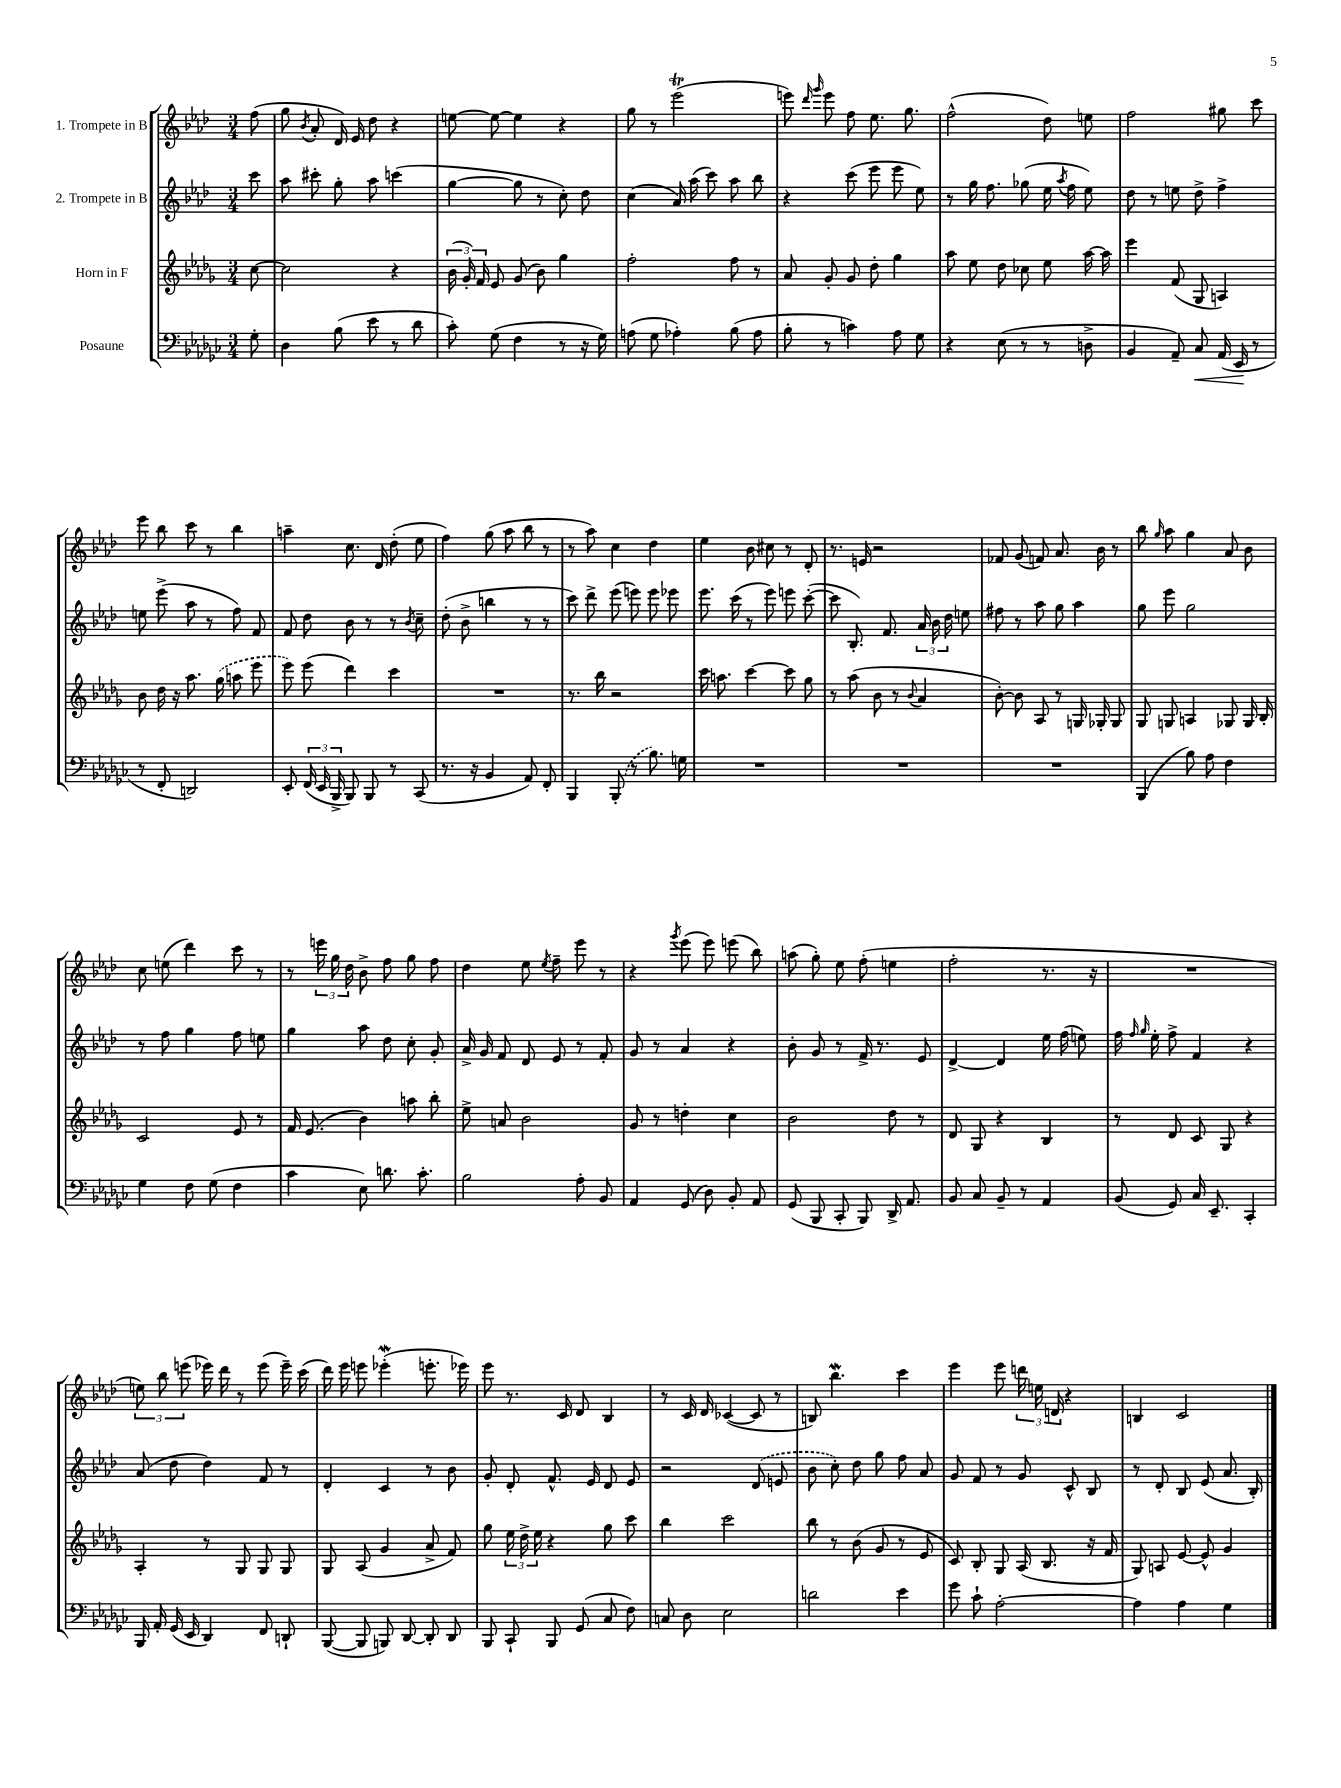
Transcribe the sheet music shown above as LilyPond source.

<<
\new StaffGroup <<
\new Staff = "s0" \with { instrumentName = "1. Trompete in B" } {
    \clef treble \key aes \major \numericTimeSignature \time 3/4 \partial 8
    \autoBeamOff f''8( |
    g''8 \acciaccatura { bes'8 } aes'8-. des'16) ees'16 des''8 r4 |
    e''8~ e''8~ e''4 r4 |
    g''8 r8 ees'''2\trill( |
    e'''8) \grace { des'''16 g'''16 } e'''8 f''8 ees''8. g''8. |
    f''2-^( des''8) e''8 |
    f''2 gis''8 c'''8 |
    ees'''8 bes''8 c'''8 r8 bes''4 |
    a''4-- c''8. des'16 des''8-.( ees''8 |
    f''4) g''8( aes''8 bes''8 r8 |
    r8 aes''8) c''4 des''4 |
    ees''4 bes'8 cis''8 r8 des'8-. |
    r8. e'16 r2 |
    fes'8 g'8( f'8) aes'8. bes'16 r8 |
    bes''8 \grace { g''16 } aes''8 g''4 aes'8 bes'8 |
    c''8 e''8( des'''4) c'''8 r8 |
    r8 \tuplet 3/2 { e'''16 g''16 des''16 } bes'8-> f''8 g''8 f''8 |
    des''4 ees''8 \acciaccatura { ees''8 } f''8-- ees'''8 r8 |
    r4 \acciaccatura { g'''8 } ees'''8( ees'''8) e'''8( bes''8) |
    a''8( g''8-.) ees''8 f''8-.( e''4 |
    f''2-. r8. r16 |
    R2. |
    \tuplet 3/2 { e''8) bes''8 e'''8( } ees'''16) des'''16 r8 ees'''8( ees'''16--) c'''16( |
    des'''16) ees'''16 e'''8 ees'''4-.\mordent( e'''8.-. ees'''16) |
    ees'''8 r8. c'16 des'8 bes4 |
    r8 c'16 des'16 ces'4~( ces'8 r8 |
    b8) bes''4.\mordent c'''4 |
    ees'''4 ees'''8 \tuplet 3/2 { d'''16 e''16 d'16 } r4 |
    b4 c'2 \bar "|." |
}
\new Staff = "s1" \with { instrumentName = "2. Trompete in B" } {
    \clef treble \key aes \major \numericTimeSignature \time 3/4 \partial 8
    \autoBeamOff c'''8 |
    aes''8 cis'''8-. g''8-. aes''8 c'''4( |
    g''4~ g''8 r8 c''8-.) des''8 |
    c''4( aes'16) aes''16( c'''8) aes''8 bes''8 |
    r4 c'''8( ees'''8 ees'''8 ees''8) |
    r8 g''16 f''8. ges''8( ees''16 \acciaccatura { aes''8 } f''16 ees''8) |
    des''8 r8 e''8 des''8-> f''4-> |
    e''8 ees'''8->( aes''8 r8 f''8) f'8 |
    f'8 des''8 bes'8 r8 r8 \acciaccatura { bes'8 } c''8-- |
    des''8-.( bes'8-> b''4 r8 r8 |
    c'''8) des'''8-> ees'''8( e'''8) e'''8 ees'''8 |
    ees'''8. c'''16( r8 ees'''8) e'''8 c'''8~-.( |
    c'''8 bes8.-.) f'8. \tuplet 3/2 { aes'16 bes'16 des''16 } e''8 |
    fis''8 r8 aes''8 g''8 aes''4 |
    g''8 ees'''8 g''2 |
    r8 f''8 g''4 f''8 e''8 |
    g''4 aes''8 des''8 c''8-. g'8-. |
    aes'16-> g'16 f'8 des'8 ees'8 r8 f'8-. |
    g'8 r8 aes'4 r4 |
    bes'8-. g'8 r8 f'16-> r8. ees'8 |
    des'4~-> des'4 ees''16 f''16( e''8) |
    f''16 \grace { f''16 g''16 } ees''16-. f''8-> f'4 r4 |
    aes'8( des''8 des''4) f'8 r8 |
    des'4-. c'4 r8 bes'8 |
    g'8-. des'8-. f'8.-^ ees'16 des'8 ees'8 |
    r2 \once \slurDashed des'8( e'8 |
    bes'8 c''8-.) des''8 g''8 f''8 aes'8 |
    g'8 f'8 r8 g'8 c'8-^ bes8 |
    r8 des'8-. bes8 ees'8( aes'8. bes16-.) \bar "|." |
}
\new Staff = "s2" \with { instrumentName = "Horn in F" } {
    \clef treble \key des \major \numericTimeSignature \time 3/4 \partial 8
    \autoBeamOff c''8~ |
    c''2 r4 |
    \tuplet 3/2 { bes'16( ges'16-.) f'16 } ees'8 ges'8( bes'8) ges''4 |
    f''2-. f''8 r8 |
    aes'8 ges'8-. ges'8 des''8-. ges''4 |
    aes''8 ees''8 des''8 ces''8 ees''8 aes''16~ aes''16 |
    ees'''4 f'8( ges8 a4) |
    bes'8 des''16 r16 aes''8. \once \slurDashed ges''16( a''8 ees'''8 |
    ees'''8) ees'''8( des'''4) c'''4 |
    R2. |
    r8. bes''16 r2 |
    c'''16 a''8. c'''4~ c'''8 ges''8 |
    r8 aes''8( bes'8 r8 \appoggiatura { bes'8 } aes'4 |
    bes'8~-.) bes'8 aes8 r8 g16 ges16-. ges8 |
    ges8 g8 a4 ges8 ges16 bes16-. |
    c'2 ees'8 r8 |
    f'16 ees'8.( bes'4) a''8 bes''8-. |
    ees''8-> a'8 bes'2 |
    ges'8 r8 d''4-. c''4 |
    bes'2 des''8 r8 |
    des'8 ges8 r4 bes4 |
    r8 des'8 c'8 ges8 r4 |
    aes4-. r8 ges8 ges8 ges8 |
    ges8 aes8( ges'4 aes'8-> f'8) |
    ges''8 \tuplet 3/2 { ees''16 des''16-> ees''16 } r4 ges''8 c'''8 |
    bes''4 c'''2 |
    bes''8 r8 bes'8( ges'8 r8 ees'8 |
    c'8) bes8-. ges8 aes16( bes8. r16 f'16 |
    ges8) a8 ees'8~ ees'8-^ ges'4 \bar "|." |
}
\new Staff = "s3" \with { instrumentName = "Posaune" } {
    \clef bass \key ges \major \numericTimeSignature \time 3/4 \partial 8
    \autoBeamOff ges8-. |
    des4 bes8( ees'8 r8 des'8 |
    ces'8-.) ges8( f4 r8 r16 ges16) |
    a8( ges8 aes4-.) bes8( aes8 |
    bes8-. r8 c'4) aes8 ges8 |
    r4 ees8( r8 r8 d8-> |
    bes,4 aes,8--) ces8\< aes,16( ees,16\! r8 |
    r8 f,8-. d,2) |
    ees,8-. \tuplet 3/2 { f,16( ees,16 bes,,16-> } bes,,8) bes,,8 r8 ces,8( |
    r8. r16 bes,4 aes,8) f,8-. |
    bes,,4 \once \slurDashed bes,,8-.( r8 bes8.) g16 |
    R2. |
    R2. |
    R2. |
    bes,,4( bes8) aes8 f4 |
    ges4 f8 ges8( f4 |
    ces'4 ees8) d'8. ces'8.-. |
    bes2 aes8-. bes,8 |
    aes,4 ges,8( des8) bes,8-. aes,8 |
    ges,8( bes,,8 ces,8-. bes,,8) des,16-> aes,8. |
    bes,8 ces8 bes,8-- r8 aes,4 |
    bes,8( ges,8) ces16 ees,8.-- ces,4-. |
    bes,,16 aes,16-. ges,16( ees,16 des,4) f,8 d,8-! |
    bes,,8~( bes,,8 b,,8) des,8~ des,8-. des,8 |
    bes,,8 ces,8-! bes,,8 ges,8( ces8 f8) |
    c8 des8 ees2 |
    d'2 ees'4 |
    ges'8 ces'8-! aes2~-. |
    aes4 aes4 ges4 \bar "|." |
}
>>
>>
\layout { \context { \Score \remove "Bar_number_engraver" } }
